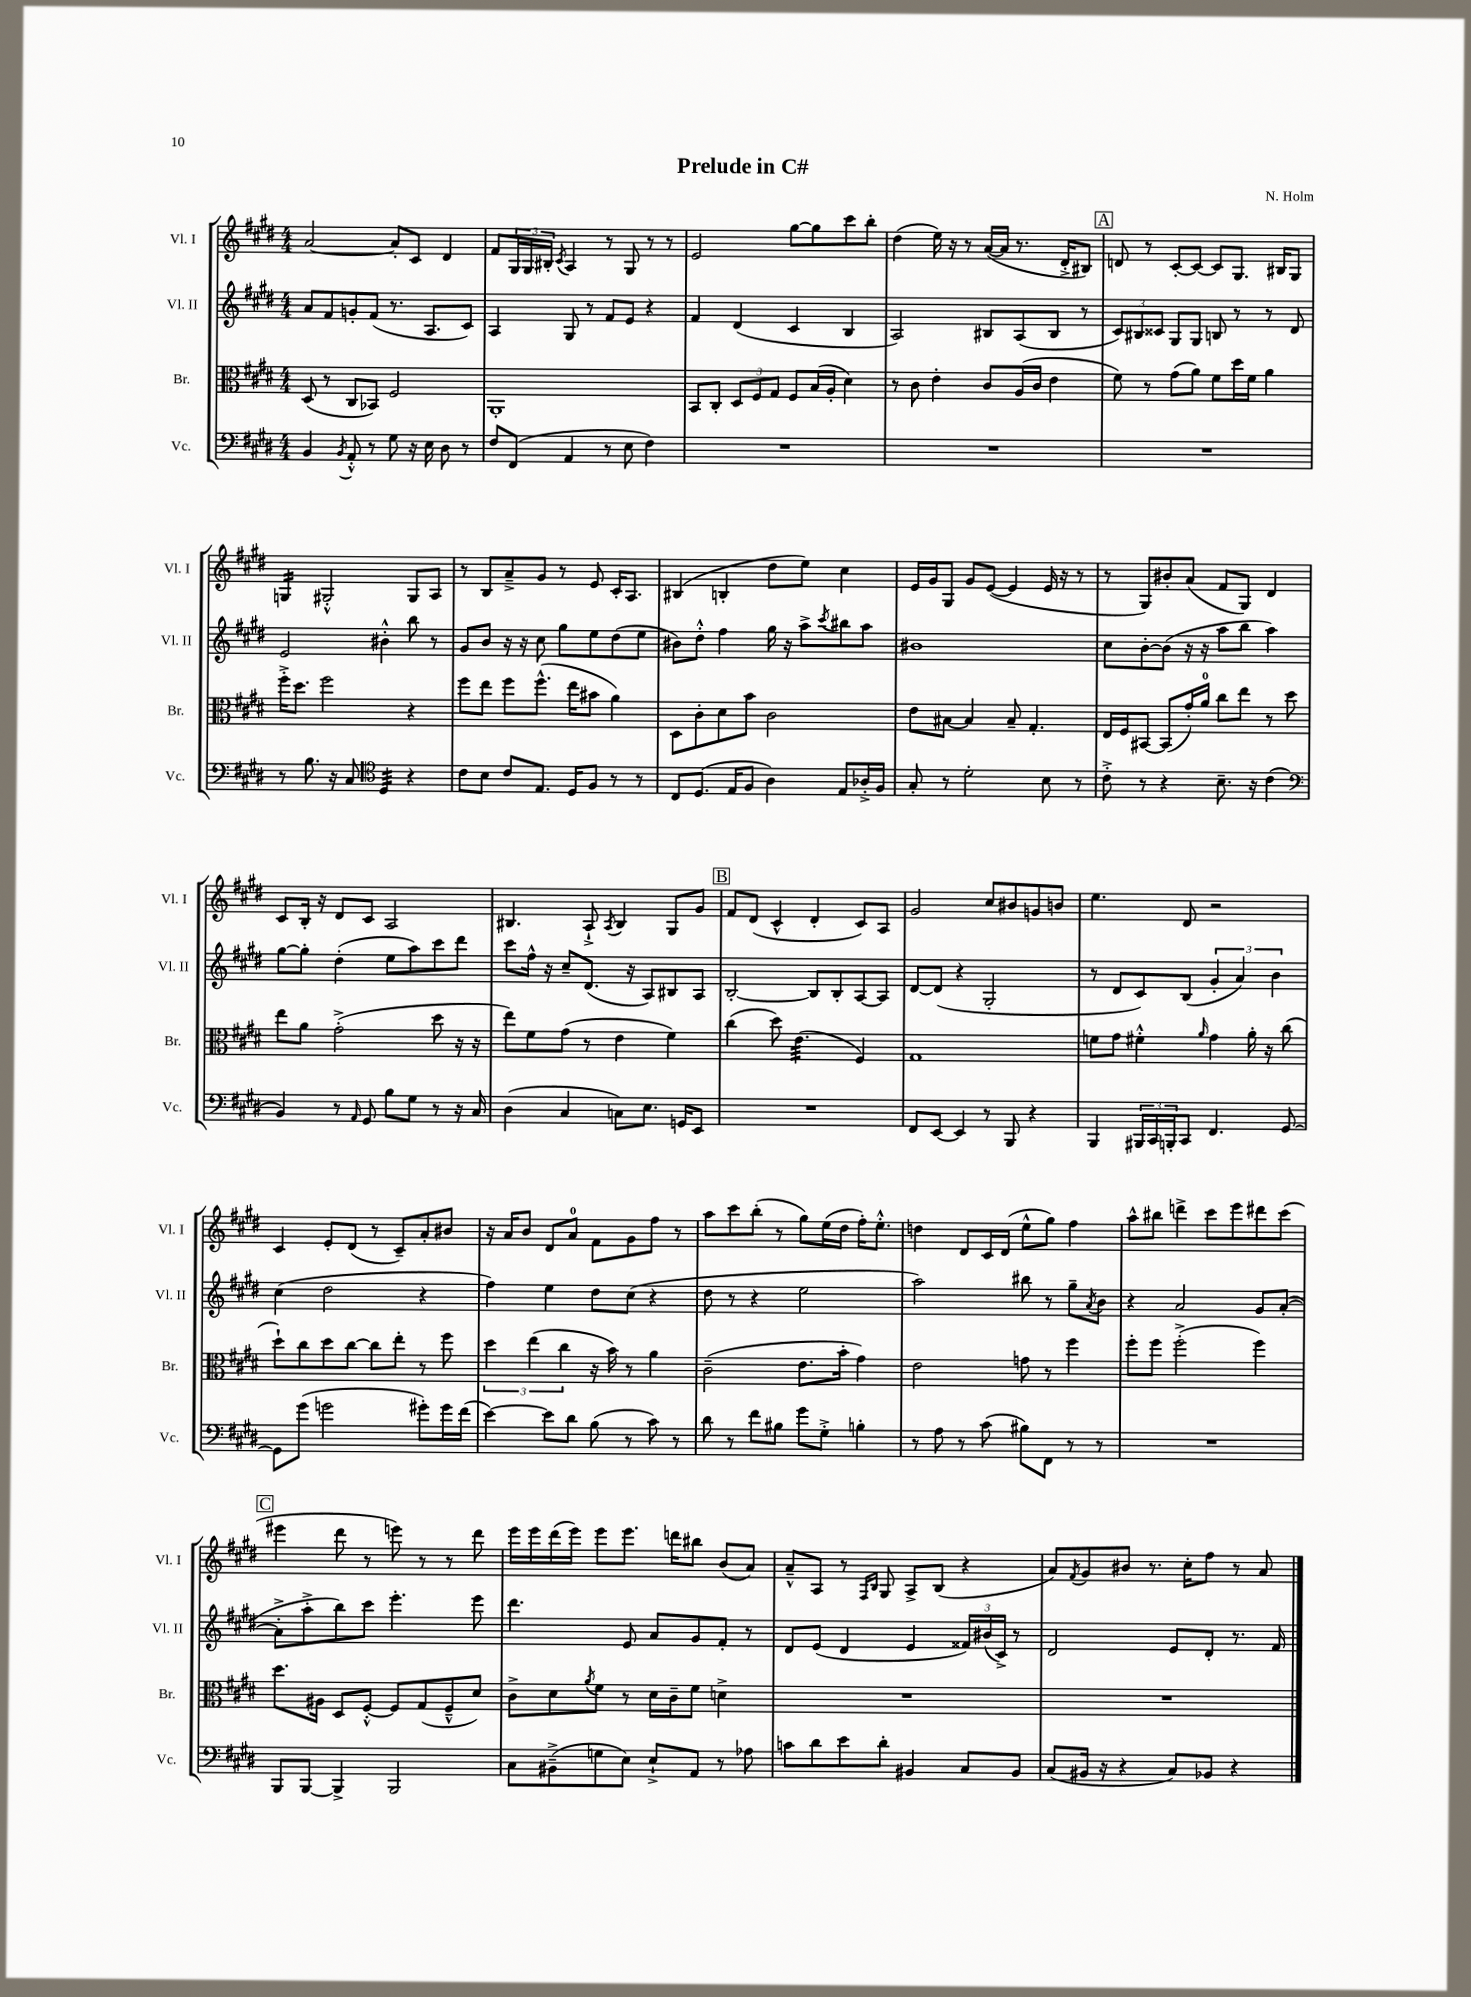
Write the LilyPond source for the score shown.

\header { title = "Prelude in C#" composer = "N. Holm" }
<<
\new StaffGroup <<
\new Staff = "s0" \with { instrumentName = "Vl. I" shortInstrumentName = "Vl. I" } {
    \clef treble \key e \major \numericTimeSignature \time 4/4
    a'2~ a'8-. cis'8 dis'4 |
    fis'8 \tuplet 3/2 { gis16 gis16 bis16-. } \acciaccatura { cis'8 } a4 r8 gis8 r8 r8 |
    e'2 gis''8~ gis''8 cis'''8 b''8-. |
    dis''4( e''16) r16 r8 a'16~( a'16 r8. dis'16-.-> bis8) |
    \mark \markup { \box "A" } d'8 r8 cis'8~-. cis'8~ cis'8 gis8. bis16 gis8 |
    g4:16 gis2-.-^ gis8 a8 |
    r8 b8 a'8---> gis'8 r8 e'8 cis'16-. a8. |
    bis4( b4-. dis''8 e''8) cis''4 |
    e'16 gis'16 gis8 gis'8 e'8~( e'4 e'16 r16 r8 |
    r8 gis8) bis'8-. a'8( fis'8 gis8) dis'4 |
    cis'8 b16-. r16 dis'8 cis'8 a2 |
    bis4. a8-!-> \acciaccatura { a8 } bis4 gis8 gis'8 |
    \mark \markup { \box "B" } fis'8 dis'8( cis'4-^ dis'4-. cis'8) a8 |
    gis'2 cis''8 bis'8 g'8 b'8 |
    e''4. dis'8 r2 |
    cis'4 e'8-. dis'8( r8 cis'8--) a'8-. bis'8 |
    r16 a'16 b'8 dis'8 a'8-0 fis'8 gis'8 fis''8 r8 |
    a''8 cis'''8 b''8-.( r8 gis''8) e''16( dis''16 fis''16-.) e''8.-.-^ |
    d''4 dis'8 cis'16 dis'16( e''8-^ gis''8) fis''4 |
    a''8-^ bis''8 d'''4-> cis'''8 e'''8 dis'''8 cis'''8( |
    \mark \markup { \box "C" } eis'''4 dis'''8 r8 e'''8) r8 r8 dis'''8 |
    e'''16 e'''16 dis'''16( e'''16) e'''8 e'''8. d'''16 bis''8 b'8( a'8) |
    a'8---^ a8 r8 \grace { fis16 b16 } gis8 a8-> b8( r4 |
    a'8) \acciaccatura { fis'8 } gis'8 bis'8 r8. cis''16-. fis''8 r8 a'8 \bar "|." |
}
\new Staff = "s1" \with { instrumentName = "Vl. II" shortInstrumentName = "Vl. II" } {
    \clef treble \key e \major \numericTimeSignature \time 4/4
    a'8 fis'8 g'8-. fis'8( r8. a8. cis'8) |
    a4 gis8 r8 fis'8 e'8 r4 |
    fis'4 dis'4( cis'4 b4 |
    a2) bis8 a8( bis8 r8 |
    \mark \markup { \box "A" } \tuplet 3/2 { cis'8) bis8 cisis'8 } gis8 gis8 b8 r8 r8 dis'8 |
    e'2 bis'4-.-^ b''8 r8 |
    gis'8 b'8 r16 r16 cis''8 gis''8 e''8 dis''8( e''8 |
    bis'8) dis''8-.-^ fis''4 gis''16 r16 a''8-> \acciaccatura { cis'''8 } bis''8 a''8 |
    bis'1 |
    cis''8 b'8~-. b'8( r16 r16 a''8 b''8 a''4) |
    gis''8~ gis''8-. dis''4-.( e''8 a''8) cis'''8 dis'''8 |
    cis'''8 fis''16-^ r16 cis''8-- dis'8.( r16 a8) bis8 a8 |
    \mark \markup { \box "B" } b2~-. b8 b8-. a8~ a8 |
    dis'8~ dis'8( r4 gis2-. |
    r8 dis'8 cis'8) b8( \tuplet 3/2 { gis'4-. a'4) b'4 } |
    cis''4( dis''2 r4 |
    fis''4) e''4 dis''8 cis''8( r4 |
    dis''8 r8 r4 e''2 |
    a''2) bis''8 r8 gis''8-- \acciaccatura { a'8 } b'8 |
    r4 a'2 gis'8 a'8~-.( |
    \mark \markup { \box "C" } a'8-.-> a''8-.-> b''8) cis'''8 e'''4.-. e'''8 |
    dis'''4. e'8 a'8 gis'8 fis'8-. r8 |
    dis'8 e'8( dis'4 e'4 \tuplet 3/2 { fisis'16) bis'16( cis'16->) } r8 |
    dis'2 e'8 dis'8-. r8. fis'16 \bar "|." |
}
\new Staff = "s2" \with { instrumentName = "Br." shortInstrumentName = "Br." } {
    \clef alto \key e \major \numericTimeSignature \time 4/4
    dis8( r8 cis8 bes,8) fis2 |
    a,1-. |
    b,8 cis8-. \tuplet 3/2 { dis8 fis8 gis8 } fis8 b16( a16-. dis'4) |
    r8 cis'8 e'4-. cis'8 a16( cis'16 e'4 |
    \mark \markup { \box "A" } fis'8) r8 gis'8( a'8) fis'8 dis''16 fis'16 a'4 |
    fis''16-.-> dis''8. fis''2 r4 |
    fis''8 e''8 fis''8 fis''8.-^( e''16 bis'8 a'4) |
    dis8 cis'8-. dis'8 b'8 cis'2 |
    e'8 bis8~ bis4 bis8-- gis4.-. |
    e16 fis16 bis,8~ bis,8( gis'16-.) a'16-0 cis''8 e''8 r8 dis''8 |
    e''8 a'8 gis'2-.->( dis''8 r16 r16 |
    e''8) fis'8 gis'8( r8 e'4 fis'4) |
    \mark \markup { \box "B" } cis''4( dis''8) e'4.:32( fis4) |
    gis1 |
    f'8 gis'8 fis'4-.-^ \grace { a'16 } gis'4 a'16-. r16 cis''8( |
    dis''8-!) cis''8 dis''8 cis''8~ cis''8 e''8-. r8 fis''8 |
    \tuplet 3/2 { dis''4 e''4( cis''4 } r16 b'16) r8 a'4 |
    cis'2--( e'8. b'16-. gis'4) |
    e'2 g'8 r8 fis''4 |
    fis''8-. fis''8 fis''2-.->( fis''4) |
    \mark \markup { \box "C" } dis''8. ais16 dis8 fis8~-.-^ fis8 gis8( fis8---^ dis'8) |
    cis'8-> dis'8 \acciaccatura { a'8 } fis'8 r8 dis'16 cis'16-- fis'8 d'4-> |
    R1 |
    R1 \bar "|." |
}
\new Staff = "s3" \with { instrumentName = "Vc." shortInstrumentName = "Vc." } {
    \clef bass \key e \major \numericTimeSignature \time 4/4
    b,4 \acciaccatura { b,8 } a,8-.-^ r8 gis8 r16 e16 dis8 r8 |
    fis8 fis,8( a,4 r8 e8 fis4) |
    R1 |
    R1 |
    \mark \markup { \box "A" } R1 |
    r8 b8. r16 cis8 \clef tenor dis4:32 r4 |
    cis'8 b8 cis'8 e8. dis16 fis8 r8 r8 |
    cis8 dis8.( e16 fis8 a4) e8 aes16-.-> fis16 |
    gis8-. r8 dis'2-. b8 r8 |
    cis'8-.-> r8 r4 b8.-- r16 cis'4( |
    \clef bass b,4) r8 \grace { a,16 } gis,8 b8 gis8 r8 r16 cis16 |
    dis4( cis4 c8) e8. g,16 e,8 |
    \mark \markup { \box "B" } R1 |
    fis,8 e,8~ e,4 r8 b,,8 r4 |
    b,,4 \tuplet 3/2 { bis,,16 cis,16 b,,16-. } cis,8 fis,4. gis,8~ |
    gis,8 gis'8( g'2 gis'8-.) gis'16 fis'16( |
    e'4~) e'8 dis'8 b8( r8 cis'8) r8 |
    dis'8 r8 fis'8 bis8 gis'8 gis8-.-> b4-. |
    r8 a8 r8 cis'8( bis8) fis,8 r8 r8 |
    R1 |
    \mark \markup { \box "C" } b,,8 b,,8~ b,,4-> b,,2 |
    cis8 bis,8--->( g8 e8) e8-!-> a,8 r8 aes8 |
    c'8 dis'8 e'8 dis'8-. bis,4 cis8 bis,8 |
    cis8( bis,16 r16 r4 cis8) bes,8 r4 \bar "|." |
}
>>
>>
\layout { \context { \Score \remove "Bar_number_engraver" } }
